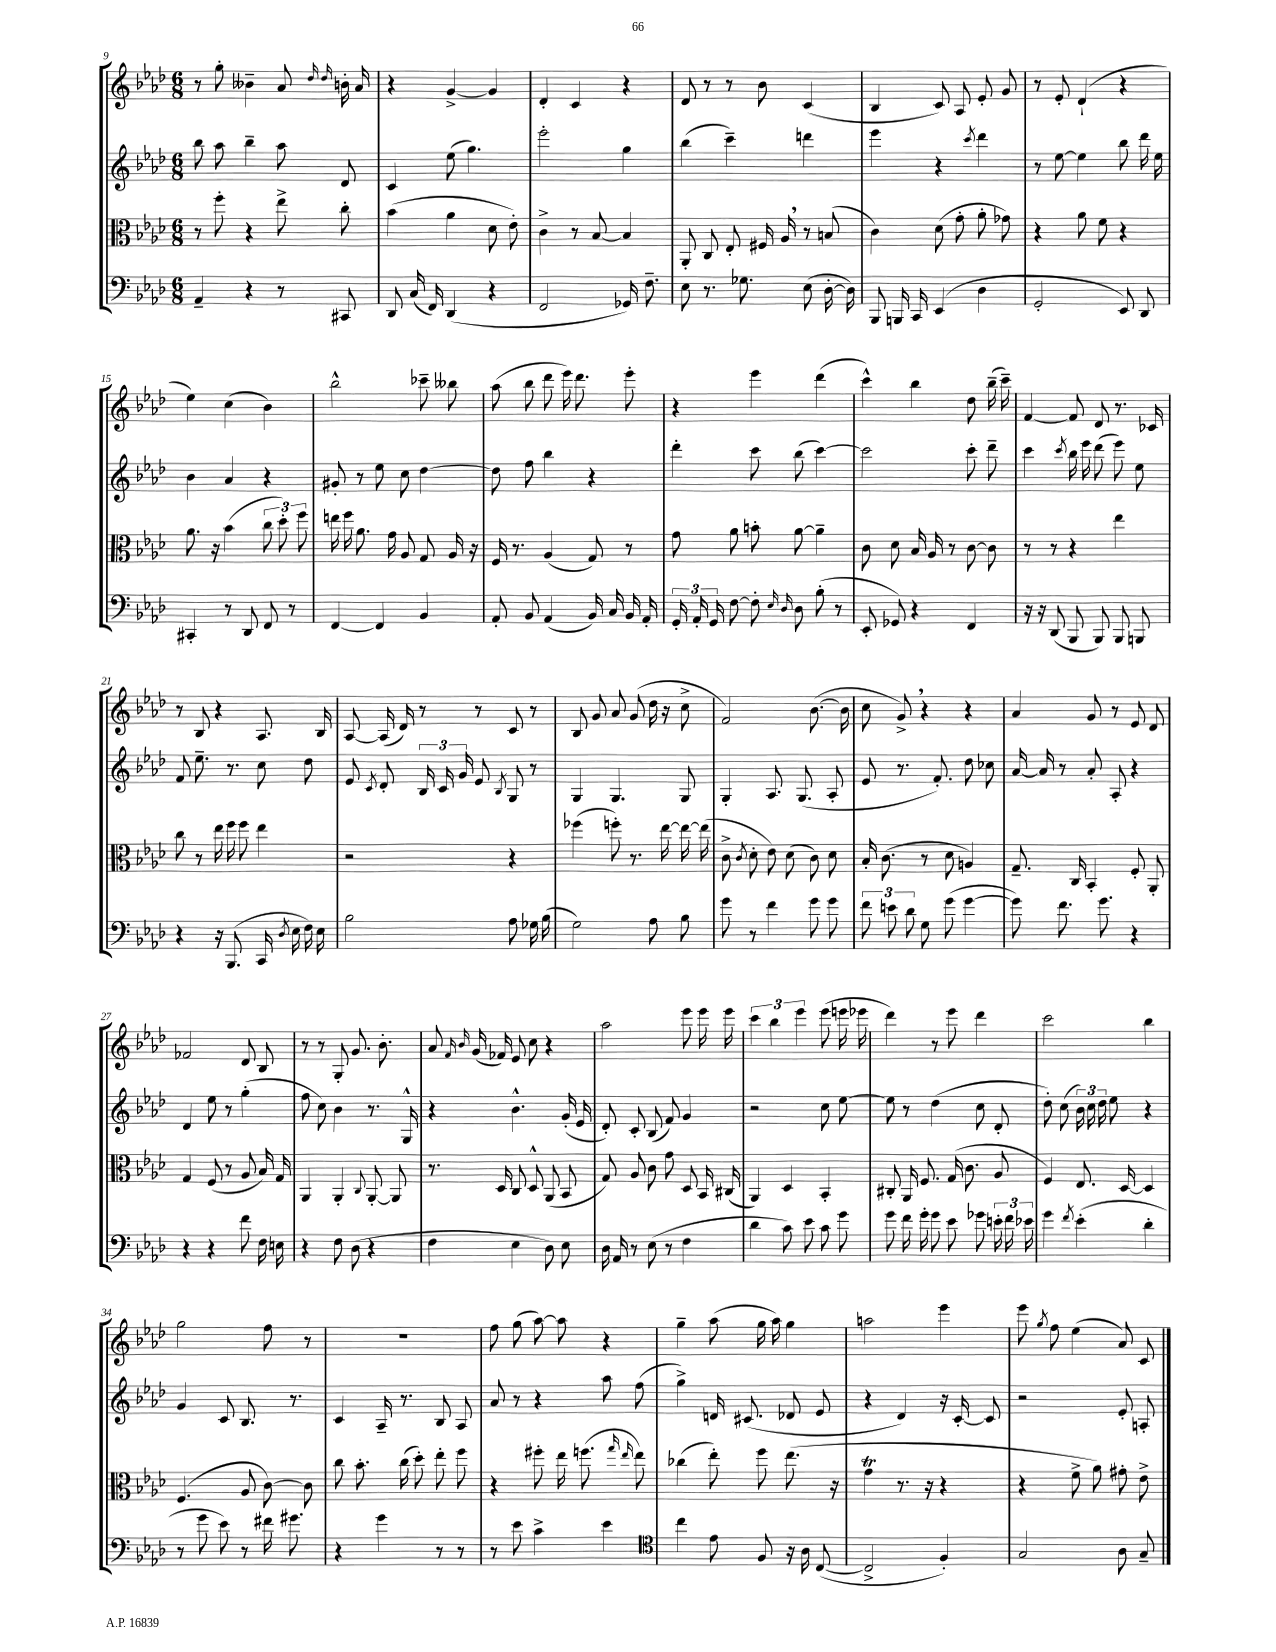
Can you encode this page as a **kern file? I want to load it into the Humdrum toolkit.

**kern	**kern	**kern	**kern
*staff4	*staff3	*staff2	*staff1
*clefF4	*clefC3	*clefG2	*clefG2
*k[b-e-a-d-]	*k[b-e-a-d-]	*k[b-e-a-d-]	*k[b-e-a-d-]
*M6/8	*M6/8	*M6/8	*M6/8
4AA-~	8r	8bb-	8r
.	8ff'	8aa-	8gg'
4r	4r	4bb-~	4b--~
8r	8ee-^	8aa-	8a-
.	.	.	16qqdd-
.	.	.	16qqdd-
8CC#	8cc'	8d-	16b'
.	.	.	16a-
=	=	=	=
8DD-	(4b-	4c	4r
(16C	.	.	.
16FF)	.	.	.
(4DD-	4a-	(8ee-	[4g^
.	.	4.gg)	.
4r	8d-	.	4g]
.	8e-')	.	.
=	=	=	=
2FF	4c^	2eee-'	4d-'
.	8r	.	4c
.	[8B-	.	.
16GG-)	4B-]	4gg	4r
8.F~	.	.	.
=	=	=	=
8E-	8AA-'	(4bb-	8d-
8.r	8C	.	8r
.	8E-'	4ccc~)	8r
8.G-	.	.	.
.	16F#	.	8b-
.	16A-	.	.
(8E-	8r	4ddd	(4c
[16D-'	(8B	.	.
16D-])	.	.	.
=	=	=	=
8BBB-	4c)	4eee-	4B-
16BBB	.	.	.
16CC	.	.	.
(4EE-	(8d-	4r	8c)
.	8g'	.	8A-
.	.	8qccc	.
4D-	8a-'	4ddd-	8e-'
.	8g-)	.	8g
=	=	=	=
2GG'	4r	8r	8r
.	.	[8ee-	8e-'
.	8a-	4ee-]	(4d-`
.	8f	.	.
8EE-)	4r	8bb-	4r
8DD-	.	16ddd-	.
.	.	16ee-	.
=	=	=	=
4CC#'	8.a-	4b-	4ee-)
.	16r	.	.
8r	(4b-	4a-	(4cc
8DD-	.	.	.
8FF	12cc	4r	4b-)
.	12dd-')	.	.
8r	.	.	.
.	12ff	.	.
=	=	=	=
[4FF	16ee	8g#'	2bb-^^
.	16ff	.	.
.	8.a-	8r	.
4FF]	.	8ee-	.
.	16g	.	.
.	8A-	8cc	.
4BB-	8G	[4dd-	8ccc-~
.	16A-	.	8bb--
.	16r	.	.
=	=	=	=
8AA-'	16F	8dd-]	(8aa-
.	8.r	.	.
8BB-	.	8ff	8bb-
(4AA-	(4A-	4bb-	8ddd-
.	.	.	16eee-)
.	.	.	8.ddd-
16BB-)	8G)	4r	.
16C	.	.	.
16BB-	8r	.	8eee-'
16AA-'	.	.	.
=	=	=	=
24GG'	8g	4ddd-'	4r
24AA-'	.	.	.
24GG	.	.	.
[8F	8a-	.	.
8F']	8b'	8ccc	4eee-
16qqE-	.	.	.
16qqD-	.	.	.
8D-	[8a-	(8bb-	.
(8B-'	4a-~]	[4ccc)	(4ddd-
8r	.	.	.
=	=	=	=
8EE-'	8c	2ccc]	4ccc^^)
8GG-)	8d-	.	.
4r	16B-	.	4bb-
.	16A-	.	.
.	8r	.	.
4FF	[8c	8ccc'	8dd-
.	8c]	8ddd-~	(16bb-~
.	.	.	16ccc~)
=	=	=	=
16r	8r	4ccc	[4f
16r	.	.	.
(8DD-	8r	.	.
.	.	8qccc	.
8BBB-	4r	16bb-	8f]
.	.	16eee-	.
8BBB-)	.	(8ddd-	8d-
8BBB-	4ee-	8eee-)	8.r
8BBB	.	8ee-	.
.	.	.	16c-
=	=	=	=
4r	8cc	8f	8r
.	8r	8.ee-~	8B-
16r	16ee-	.	4r
(8.BBB-	16ff	8.r	.
.	8ff	.	.
16CC	4ee-	8cc	8.A-
8qD-	.	.	.
16E-	.	.	.
16F)	.	8dd-	.
16E-	.	.	16B-
=	=	=	=
2B-	2r	8e-	[8A-
.	.	8qc	.
.	.	8d-'	(16A-]
.	.	.	16d-)
.	.	24B-	8r
.	.	24c	.
.	.	24g	.
.	.	8e-	8r
.	.	8qB-	.
8A-	4r	8G	8c
16G-	.	8r	8r
(16B-	.	.	.
=	=	=	=
2G)	(4ff-	4G	8B-
.	.	.	8g
.	8ff')	4.G	8a-
.	8.r	.	(8g
8A-	.	.	16dd-
.	[16ee-	.	16r
8B-	16ee-_	8G	8cc^
.	(16ee-]	.	.
=	=	=	=
8g	8c^	4G'	2f)
.	8qc	.	.
8r	8d-'	.	.
4f	8e-)	8.A-	.
.	(8d-	.	.
.	.	(8.G	.
8g	8c)	.	([8.b-
8g	8d-	8A-'	.
.	.	.	16b-]
=	=	=	=
12f	16B-'	8e-	8cc
.	(8.c	.	.
12e	.	.	.
.	.	8.r	8g^)
12d-	.	.	.
8G	8r	.	4r
.	.	8.f')	.
(8g	8d-	.	.
[4g	4A)	8dd-	4r
.	.	8cc-	.
=	=	=	=
8g])	8.G~	[16a-	4a-
.	.	16a-]	.
8.f	.	8r	.
.	16C	.	.
.	4BB-'	8a-'	8g
8.g	.	.	.
.	.	8A-'	8r
4r	8F'	4r	8e-
.	8AA-'	.	8d-
=	=	=	=
4r	4G	4d-	2f-
4r	(8F	8ee-	.
.	8r	8r	.
8f	8A-	(4gg'	8d-
16F	16B-)	.	8B-
16E	16G	.	.
=	=	=	=
4r	4AA-	8ff	8r
.	.	8cc)	8r
8F	4AA-'	4b-	8G'
(8D-	.	.	8.g
.	8qqC	.	.
4r	[8AA-'	8.r	.
.	.	.	8.b-'
.	8AA-]	.	.
.	.	16G^^	.
=	=	=	=
4F	8.r	4r	8a-
.	.	.	16qqf
.	.	.	16qqb-
.	.	.	(16g
.	16D-	.	16f-)
4E-	8C	4.b-^^	8e-
.	8D-^^	.	8cc
8D-)	(8AA-	.	4r
8E-	8BB-	(16g'	.
.	.	16e-	.
=	=	=	=
16D-	8G)	8d-')	2aa-
16AA-	.	.	.
8r	8A-	8c'	.
(8E-	8c	(8B-	.
8r	8g	8f)	.
4F	8D-	4g	8eee-
.	16BB-	.	16eee-
.	(16C#	.	16eee-
=	=	=	=
4d-	4AA-)	2r	6ccc
.	.	.	6bb-
8c)	4D-	.	.
.	.	.	6eee-
8e-	.	.	.
8c	4BB-'	8cc	(8eee-
8g	.	[8ee-	16eee
.	.	.	16eee-
=	=	=	=
8g	8C#'	8ee-]	4ddd-)
16f	16AA-	8r	.
16g'	8.F	.	.
8g	.	(4dd-	8r
8e-	(16G	.	8eee-
.	8.c	.	.
8g-	.	8cc	4ddd-
24e'	8A-	8d-'	.
24f	.	.	.
24e-	.	.	.
=	=	=	=
4g	4F)	8dd-')	2ccc
.	.	(8cc	.
8qf	.	.	.
(4e-'	8.E-	24b-)	.
.	.	24cc	.
.	.	24dd-	.
.	.	8ee-	.
.	[16D-	.	.
4d-'	4D-]	4r	4bb-
=	=	=	=
8r	(4.F	4g	2gg
8g	.	.	.
8e-)	.	8c	.
8r	8A-	8.B-	.
16f#	[8c)	.	8ff
8.g#	.	8.r	.
.	8c]	.	8r
=	=	=	=
4r	8cc	4c	2.r
.	8.b-'	.	.
4g	.	16A-~	.
.	(16cc	8.r	.
.	8dd-')	.	.
8r	8ee-'	8B-	.
8r	8ff	8A-	.
=	=	=	=
8r	4r	8a-	8ff
8e-	.	8r	(8gg
4c^	8ff#'	4r	[8aa-)
.	16ee-	.	8aa-]
.	(8.ff	.	.
4e-	.	8aa-	4r
.	16qqgg	.	.
.	16qqee-	.	.
.	8ee-)	(8ff	.
=	=	=	=
*clefC4	*	*	*
4cc	(4cc-	4gg^)	4gg~
8e-	8ee-')	16d	(8aa-
.	.	(8.c#	.
8F	8ff	.	16gg
.	.	.	16aa-)
16r	(8.ee-	8d-	4gg
16A-	.	.	.
([8C	.	8e-	.
.	16r	.	.
=	=	=	=
2C^]	4g	4r	2aa
.	8.r	4d-)	.
.	16r	.	.
4F')	4r	16r	4eee-
.	.	[16c'	.
.	.	8c]	.
=	=	=	=
2G	4r	2r	8eee-
.	.	.	8qgg
.	.	.	8ff
.	8f^	.	(4ee-
.	8a-)	.	.
8A-	8g#'	8e-'	8a-)
8G~	8e-^	8A'	8c
==	==	==	==
*-	*-	*-	*-
